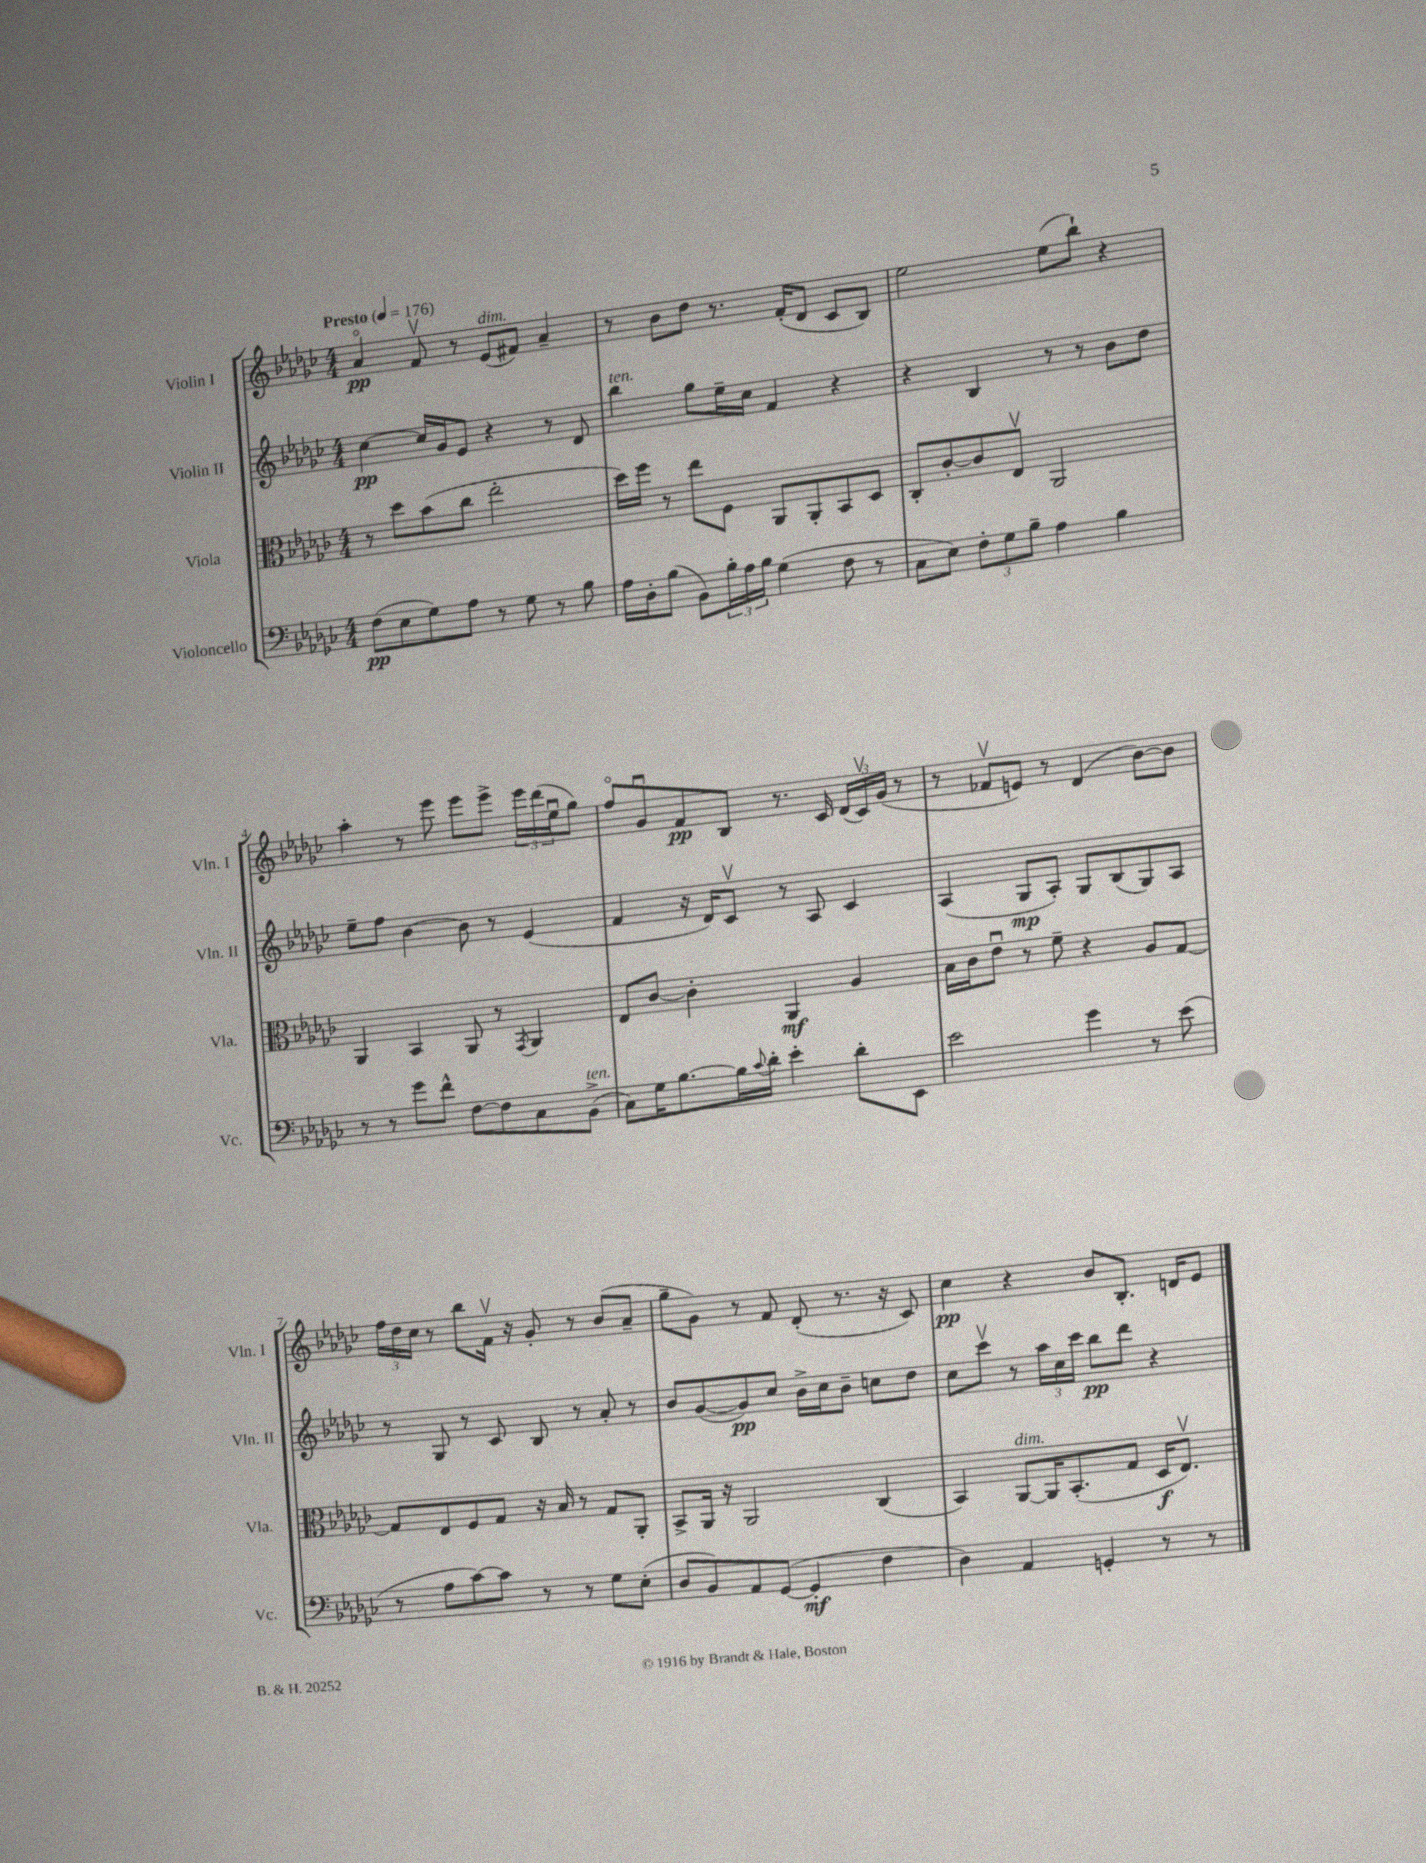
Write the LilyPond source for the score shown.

<<
\new StaffGroup <<
\new Staff = "s0" \with { instrumentName = "Violin I" shortInstrumentName = "Vln. I" } {
    \clef treble \key ges \major \numericTimeSignature \time 4/4 \tempo "Presto" 4 = 176
    aes'4\flageolet\pp f'8\upbow r8 ees'8^\markup { \italic "dim." }( fis'8) aes'4-- |
    r8 bes'8 des''8 r8. f'16-.( des'8 ces'8 bes8) |
    ees''2 ees''8( bes''8-!) r4 |
    aes''4-. r8 ees'''8 ees'''8 ees'''8-> \tuplet 3/2 { ees'''16 des'''16( ees''16\downbow } ges''8) |
    f''8\flageolet ges'8\downbow f'8\pp bes8 r8. ces'16 \tuplet 3/2 { des'16( ces'16\upbow) ges'16( } r8 |
    r8 fes'8\upbow e'8) r8 des'4( bes'8~) bes'8 |
    \tuplet 3/2 { f''16 des''16 ces''16 } r8 bes''8 f'16\upbow r16 ges'8-. r8 bes'8( aes'8-- |
    ges''8-- ges'8) r8 f'8 des'8-.( r8. r16 ces'8) |
    ces''4\pp r4 bes'8 bes8.-. d'16 ees'8 \bar "|." |
}
\new Staff = "s1" \with { instrumentName = "Violin II" shortInstrumentName = "Vln. II" } {
    \clef treble \key ges \major \numericTimeSignature \time 4/4
    ces''4~\pp ces''16 ges'16 ees'8 r4 r8 des'8 |
    bes''4^\markup { \italic "ten." } ges''8 ees''16-- ces''16 f'4 r4 |
    r4 bes4 r8 r8 bes'8 des''8 |
    ees''8-- f''8 bes'4~ bes'8 r8 ees'4( |
    f'4 r16 des'16) ces'8\upbow r8 aes8 ces'4 |
    aes4( ges8\mp aes8-.) ges8 bes8( ges8) aes8 |
    r8 ges8 r8 ces'8 bes8 r8 aes'8-. r8 |
    bes'8 ges'8~( ges'8\pp) ces''8 bes'16-> ces''16 bes'8-- c''8 des''8 |
    ces''8 ces'''8\upbow r8 \tuplet 3/2 { aes''16 ces''16 ces'''16 } bes''8\pp des'''8 r4 \bar "|." |
}
\new Staff = "s2" \with { instrumentName = "Viola" shortInstrumentName = "Vla." } {
    \clef alto \key ges \major \numericTimeSignature \time 4/4
    r8 des''8 bes'8( ces''8 ees''2-. |
    des''16) f''16 r8 ees''8 f8 aes,8 aes,8-. bes,8 des8 |
    ces8-. ces'8~-. ces'8 ees8\upbow aes,2 |
    aes,4 bes,4 aes,8 r8 \acciaccatura { ges,8 } aes,4 |
    ees8 ces'8~ ces'4-. aes,4\mf aes4 |
    bes16 ces'16 ees'8\downbow r8 f'8-- r4 aes8 ges8~ |
    ges8 ees8 f8 ges8 r16 bes16 r8 ges8 aes,8-. |
    bes,8-> aes,16 r16 aes,2 ces4( |
    bes,4) aes,8~^\markup { \italic "dim." } aes,16 bes,8.-.( ges8 des16\f ees8.\upbow) \bar "|." |
}
\new Staff = "s3" \with { instrumentName = "Violoncello" shortInstrumentName = "Vc." } {
    \clef bass \key ges \major \numericTimeSignature \time 4/4
    f8\pp( ees8 ges8) aes8 r8 ges8 r8 bes8 |
    aes16 des16-. bes8( bes,8) \tuplet 3/2 { bes16-. aes16 bes16 } ges4( f8 r8 |
    ces8 ees8) \tuplet 3/2 { f8-. ges8 bes8-- } aes4 bes4 |
    r8 r8 ges'8 f'8-^ f8~ f8 ces8 bes,8->^\markup { \italic "ten." }( |
    ces8) ges16 bes8.~ bes16 \appoggiatura { ces'8 } des'16-. ees'4-. des'8-. ees,8 |
    ees'2 ges'4 r8 ees'8( |
    r8 aes8 ces'8~) ces'8 r8 r8 ges8 ees8-.( |
    des8 bes,8) aes,8 ges,8~( ges,4-.\mf f4 |
    des4) aes,4 g,4-. r8 r8 \bar "|." |
}
>>
>>
